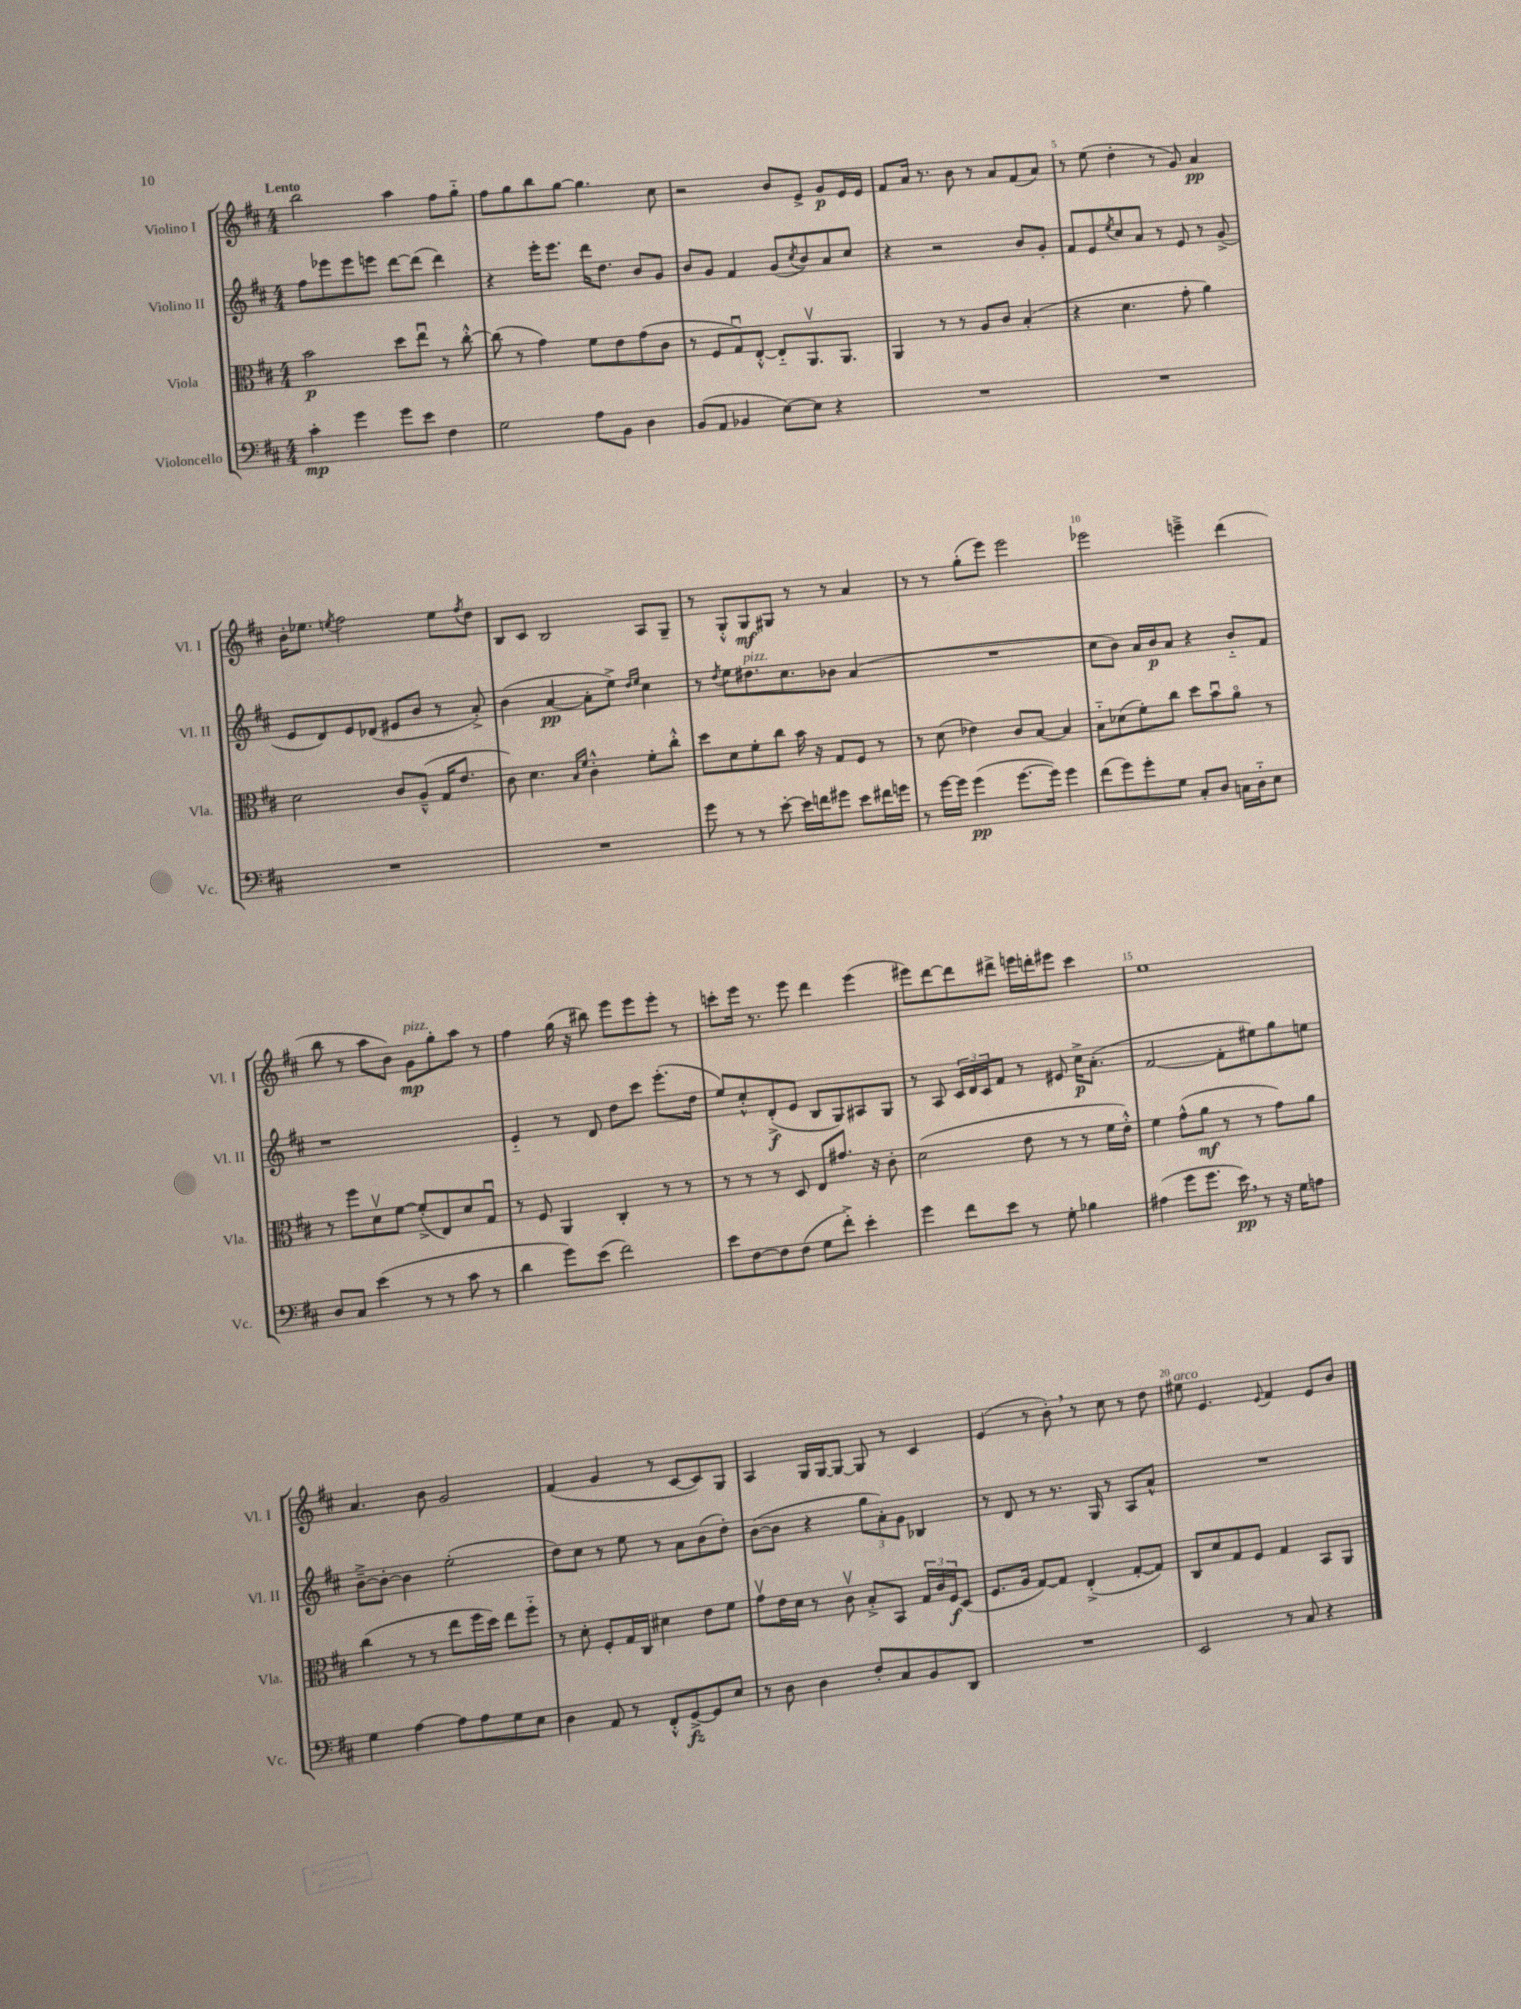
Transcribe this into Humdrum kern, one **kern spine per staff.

**kern	**kern	**kern	**kern
*staff4	*staff3	*staff2	*staff1
*clefF4	*clefC3	*clefG2	*clefG2
*k[f#c#]	*k[f#c#]	*k[f#c#]	*k[f#c#]
*M4/4	*M4/4	*M4/4	*M4/4
4c#'\	2b\	8ff#\L	2bb\
.	.	8eee-\	.
4g\	.	8eee-\	.
.	.	8eee\J	.
8g\L	8dd\L	[8ddd\L	4aa\
8e\J	8eeu\J	(8ddd\]J	.
4F#\	8r	4ddd\)	8ff#\L
.	[8cc#'^^\	.	8gg'~\J
=	=	=	=
2G\	(8cc#\]	4r	8ff#\L
.	8r	.	8gg\
.	4g\)	16eee'\LK	8bb\
.	.	8.eee\J	.
.	.	.	[8gg\J
8A\L	8f#\L	16ddd\LK	4.gg\]
.	.	8.dd\J	.
8BB\J	8e\	.	.
4D\	(8g\	8b/L	.
.	8c#\J	8g/J	8cc#\
=	=	=	=
(8BB/L	8r	8b/L	2r
8AA/J	8F#/L	8g/J	.
4BB-/	8Gu/)	4f#/	.
.	[8E'^^/J	.	.
[8E\L)	8E'~/]L	(8g/L	8b/L
.	.	8qcc#/	.
8E\]J	8.AAv/	8b/)	8e^/J
4r	.	8a/	8g/L
.	8.AA/J	.	.
.	.	8cc#/J	16e/L
.	.	.	16e/JJ
=	=	=	=
1r	4AA/	4r	8f#/L
.	.	.	16a/Jk
.	.	.	8.r
.	8r	2r	.
.	8r	.	8b\
.	8A/L	.	8r
.	8c#/J	.	8a/L
.	(4B'/	8b/L	(8f#/
.	.	8g'/J	8a/J)
=	=	=	=
1r	4r	8f#/L	8r
.	.	8e/	(8ee\
.	.	8qee/	.
.	4.d\	8cc#/	4dd'\
.	.	8a/J	.
.	.	8r	8r
.	8g'\	8e/	8g/)
.	4a\)	8r	4a/
.	.	(8g^/	.
=	=	=	=
1r	2d\	8e/L	16b'\LK
.	.	.	8.ee-\J
.	.	8d/)	.
.	.	.	8qee/
.	.	8e/	2ff#\
.	.	(8d-/J	.
.	8c#/L	8e#/L	.
.	(8A~^^/J	8b/J	.
.	16G/LK	8r	8ee\L
.	8.e/J	.	.
.	.	.	8qff#/
.	.	8a'^/)	8dd\J
=	=	=	=
1r	8c#\)	(4b\	8B/L
.	4.d\	.	8c#/J
.	.	[4a/	2B/
.	16qqB/LL	.	.
.	16qqf#/JJ	.	.
.	4c#'^^\	8a'\]L	.
.	.	8ee^\J)	.
.	.	16qqdd/LL	.
.	.	16qqee/JJ	.
.	8f#'\L	4cc#\	8A/L
.	8cc#'^^\J	.	8G~/J
=	=	=	=
8g\	8dd\L	8r	8r
.	.	8qdd/	.
8r	8d\	8ee\L	8G'^^/L
8r	8f#'\	8.dd#\	8G/
[8e'\	8cc#\J	.	8G#/J
.	.	8.cc#\	.
16e\]LL	16b\	.	8r
16f\J	16r	.	.
8g#\J	8G/L	8b-\J	8r
8e\L	8F#/J	(4a/	4a/
16f#\L	8r	.	.
16g\JJ	.	.	.
=	=	=	=
8r	8r	1r	8r
[16g\LL	(8d\	.	8r
16g\]JJ	.	.	.
(4g\	4e-\)	.	(8gg'\L
.	.	.	8eee\J)
[8.g\L	8c#/L	.	2eee\
.	[8B/J	.	.
16g\]Jk)	.	.	.
4g\	4B/]	.	.
=	=	=	=
(8f#\L	8B'~\L	8cc#\L	2eee-\
8g\)	(8d-\	8b\J)	.
8g'\	8f#'\)	16a/LL	.
.	.	16b/J	.
8G\J	8cc#\J	8a/J	.
8C#'/L	8dd\L	4r	4eee~^\
8D/J	8bu\	.	.
16C\LL	8ao\J	8b'~/L	(4ddd\
16D'~\J	.	.	.
8E\J	8r	8f#/J	.
=	=	=	=
8D/L	8r	1r	8bb\
8C#/J	8ff#\L	.	8r
(4e\	8dv\	.	8aa\L
.	[8f#\J	.	8b\J)
8r	(8f#'^/]L	.	8g\L
8r	8E/)	.	8gg'\
8c#\	8d/	.	8aa\J
8r	8Gu/J	.	8r
=	=	=	=
4d\	8r	4e'~/	4ff#\
.	8F#/	.	.
8g\L)	4AA/	8r	(16gg\
.	.	.	16r
(8e\J	.	8d/	8bb#\)
2f#\)	4C#'/	8dd\L	8eee\L
.	.	8ccc#\J	8eee\
.	8r	(8.eee'\L	8eee'\J
.	8r	.	8r
.	.	16dd\Jk	.
=	=	=	=
8e\L	8r	8ee/L)	8ccc'\L
[8F#\	8r	8cc#'^^/	16eee\Jk
.	.	.	8.r
8F#\]	8r	(8d'^/	.
(8F#\J	8D/	8e/J	8eee\
8G\L	8E/L	8B/L	4ddd\
8f#'^\J)	8.g#/J	8G/)	.
4e'\	.	8A#/	(4eee\
.	16r	.	.
.	8c#'\	8G/J	.
=	=	=	=
4g\	(2d\	8r	8eee#\L)
.	.	8A/	[8ddd\
8f#\L	.	24c#/LL	8ddd\]
.	.	24d/	.
.	.	24c#/J	.
8e\J	.	8f#/J	8ddd#^\J
8r	8e\	8r	16eee\LL
.	.	.	16ddd'\J
8G'\	8r	8e#/	8eee#\J
4B-\	8r	16cc#^\LK	4ccc#\
.	.	(8.a'\J	.
.	16f#\LL	.	.
.	16e'^^\JJ)	.	.
=	=	=	=
(4A#\	4f#\	[2f#/	1ee
8g\L	(8g^^\L	.	.
8.g\J	8a\J	.	.
.	8r	8f#'\]L	.
16e\)	.	.	.
8r	8r	8ee#\)	.
16r	8g\L)	8gg\	.
16G\LK	.	.	.
8A\J	8a\J	8ee\J	.
=	=	=	=
4G\	(4cc#\	[8b~^\L	4.a/
.	.	8b'\_J	.
[4A\	8r	4b\]	.
.	8r	.	8b\
8A\]L	8ee\L	(2ee'\	2g/
8A\	16ff#\L	.	.
.	16dd\JJ)	.	.
8G\	8ee\L	.	.
8E\J	8ff#'~\J	.	.
=	=	=	=
4D\	8r	8dd\L)	(4f#/
.	8d'\	8cc#\J	.
8AA/	8F#'/L	8r	4g/
8r	16G/L	8ee\	.
.	16C#/JJ	.	.
8FF#'^^/L	4d#\	8r	8r
[8GG^/	.	8a\L	[8c#/L
8GG/]	8e\L	(8b\	8c#/])
8E/J	8f#\J	8dd'\J)	8G/J
=	=	=	=
8r	8gv\L	([8b\L	4A/
8D\	16e\L	8b\]J	.
.	16d\JJ	.	.
4D\	8r	4r	16G/LL
.	.	.	[16G/J
.	8c#v\	.	8G/_J
8F#'/L	8B'^/L	12gg\L	8G/]
.	.	12a'\)	.
8C#/	8BB/J	.	8r
.	.	12g\J	.
8BB/	24G/LL	4B-/	4c#/
.	24c#/	.	.
.	24F#/J	.	.
8DD/J	(8D/J	.	.
=	=	=	=
1r	8.F#/L	8r	(4e/
.	.	8d/	.
.	16A/Jk	.	.
.	[8G/L)	8r	8r
.	8G/]J	8.r	8b'\)
.	(4E'^/	.	8r
.	.	16G/	.
.	.	8r	8cc#\
.	[8G'/L	8A/L	8r
.	8G/]J)	8a^^/J	8dd\
=	=	=	=
2EE/	8C#/L	1r	8ee#\
.	8d/	.	4.e/
.	8G/	.	.
.	8F#/J	.	.
.	.	.	8qqe/
8r	4G/	.	4f#/
8C#/	.	.	.
4r	8BB/L	.	8e/L
.	8AA/J	.	8b/J
==	==	==	==
*-	*-	*-	*-
